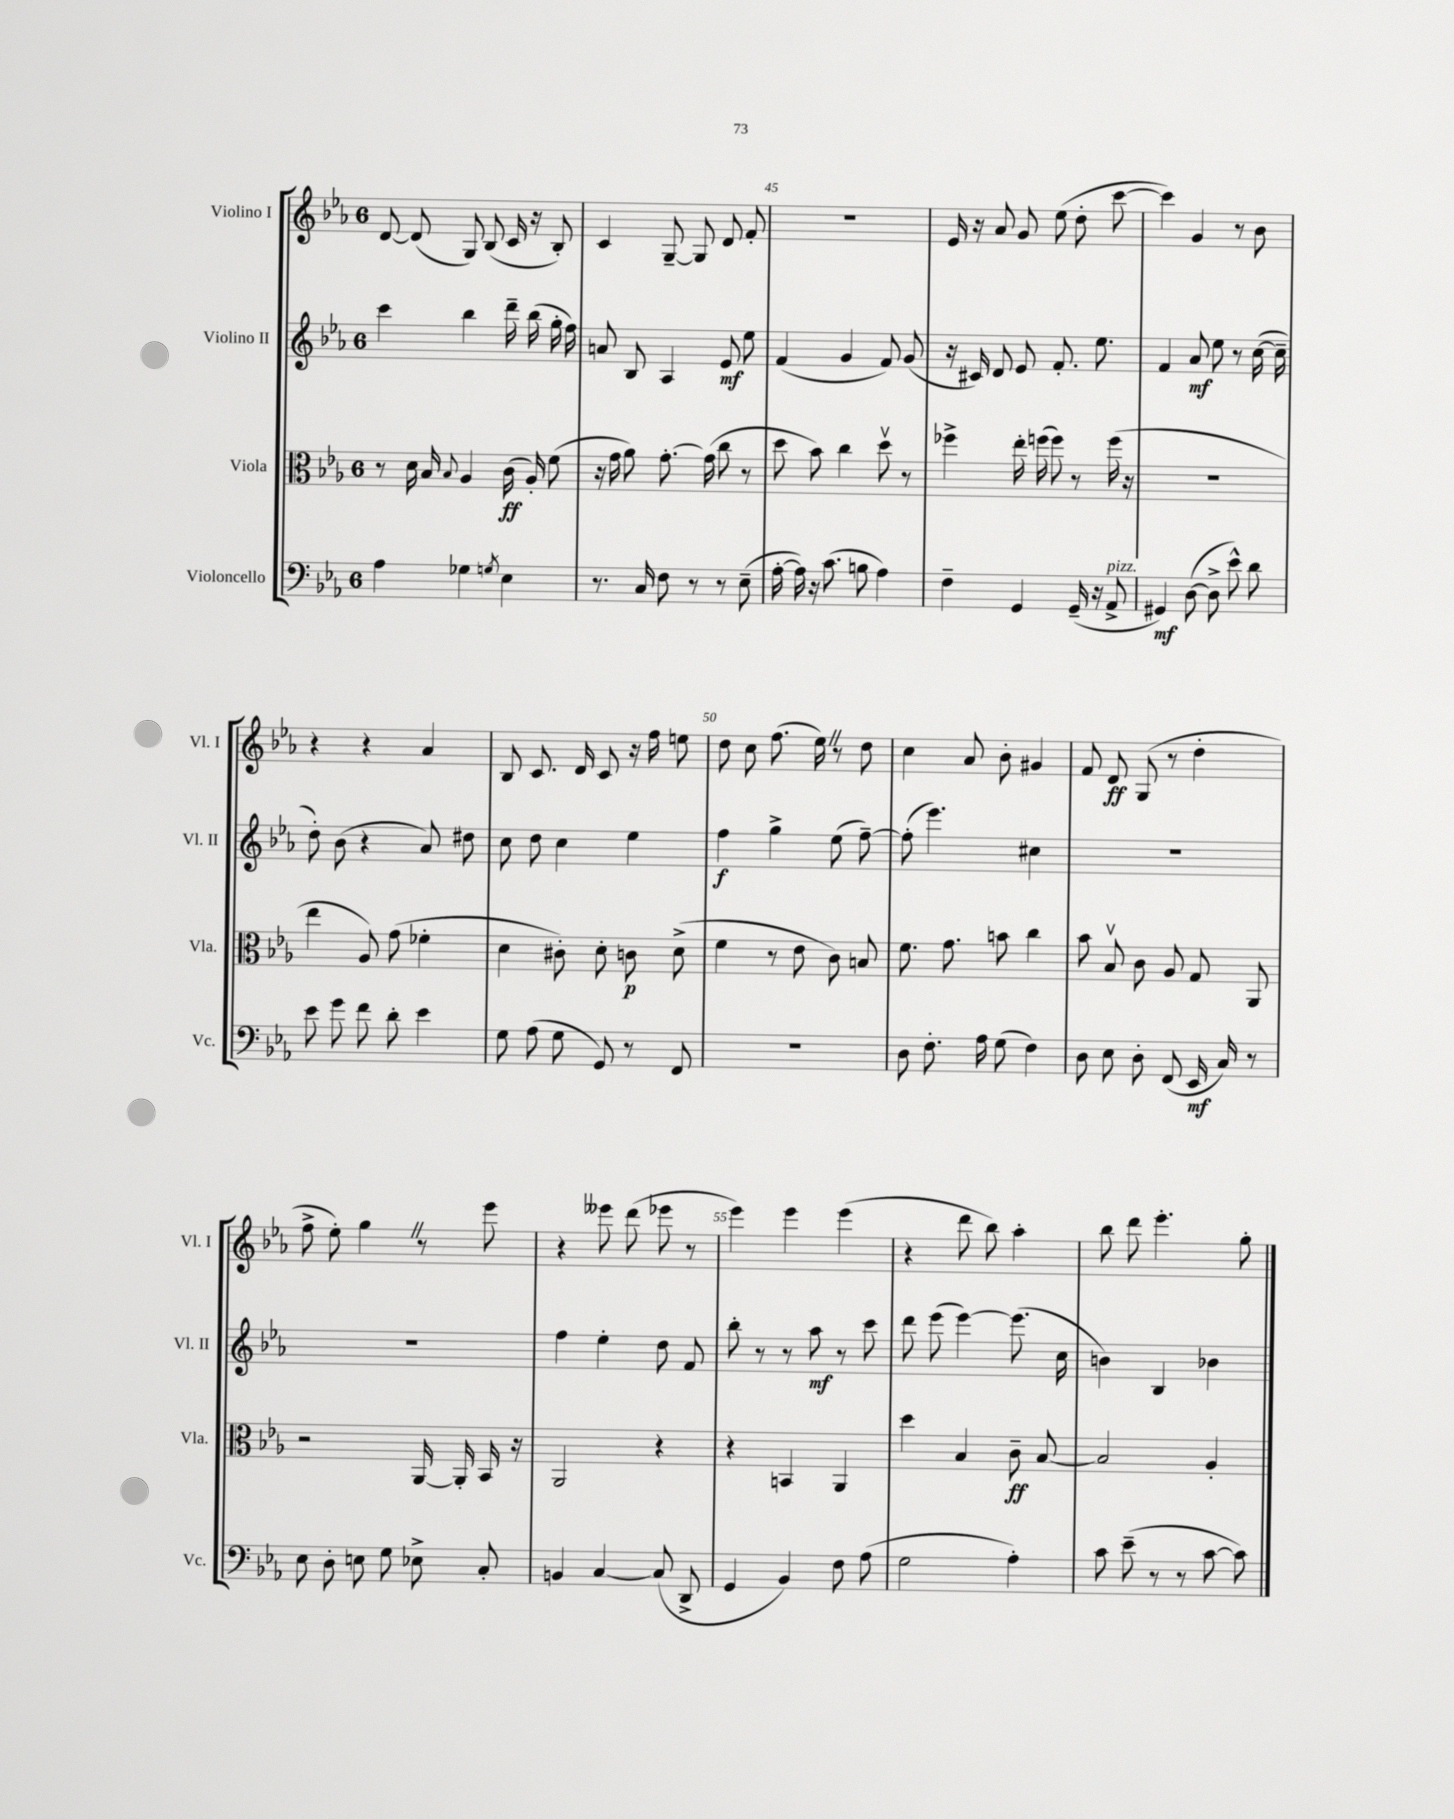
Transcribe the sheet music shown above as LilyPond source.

<<
\new StaffGroup <<
\new Staff = "s0" \with { instrumentName = "Violino I" shortInstrumentName = "Vl. I" } {
    \clef treble \key ees \major \once \override Staff.TimeSignature.style = #'single-digit \time 6/8
    \autoBeamOff d'8~ d'8( g8) bes8( c'16 r16 bes8-.) |
    c'4 g8~-- g8 d'8 f'8-. |
    r2. |
    ees'16 r16 aes'8 g'8 ees''8( d''8-. c'''8~ |
    c'''4) g'4 r8 bes'8 |
    r4 r4 aes'4 |
    bes8 c'8. d'16 c'8 r16 f''16 e''8 |
    d''8 c''8 f''8.( ees''16) \once \override BreathingSign.text = \markup { \musicglyph "scripts.caesura.straight" } \breathe r8 d''8 |
    c''4 aes'8 bes'8-. gis'4 |
    f'8 d'8\ff g8( r8 d''4-. |
    f''8-> ees''8-.) g''4 \once \override BreathingSign.text = \markup { \musicglyph "scripts.caesura.straight" } \breathe r8 ees'''8 |
    r4 eeses'''8 d'''8( ees'''8 r8 |
    ees'''4) ees'''4 ees'''4( |
    r4 d'''8 bes''8) aes''4-. |
    bes''8 d'''8 ees'''4.-. g''8-. \bar "|." |
}
\new Staff = "s1" \with { instrumentName = "Violino II" shortInstrumentName = "Vl. II" } {
    \clef treble \key ees \major \once \override Staff.TimeSignature.style = #'single-digit \time 6/8
    \autoBeamOff c'''4 bes''4 d'''16-- bes''16( g''16-. f''16) |
    a'8 bes8 aes4 ees'8\mf ees''8 |
    f'4( g'4 f'8) g'8( |
    r16 cis'16) d'8 ees'8 f'8.-. ees''8. |
    f'4 aes'8\mf ees''8 r8 c''16~( c''16-- |
    d''8-.) bes'8( r4 aes'8) dis''8 |
    c''8 d''8 c''4 ees''4 |
    f''4\f g''4-> ees''8( f''8~--) |
    f''8-.( ees'''4.) cis''4 |
    R2. |
    R2. |
    f''4 ees''4-. d''8 f'8 |
    bes''8-. r8 r8 aes''8\mf r8 c'''8 |
    d'''8 ees'''8( ees'''4~) ees'''8.( c''16 |
    b'4) bes4 bes'4 \bar "|." |
}
\new Staff = "s2" \with { instrumentName = "Viola" shortInstrumentName = "Vla." } {
    \clef alto \key ees \major \once \override Staff.TimeSignature.style = #'single-digit \time 6/8
    \autoBeamOff r8 d'16 bes16 \appoggiatura { bes8 } aes4 c'16\ff( aes16-.) f'8( |
    r16 g'16 aes'8) g'8.~-. g'16( c''8 r8 |
    d''8 bes'8) c''4 d''8\upbow r8 |
    fes''4-> ees''16-. f''16( f''8) r8 f''16( r16 |
    R2. |
    ees''4 aes8) g'8( fes'4-. |
    d'4 cis'8-.) d'8-. c'8\p d'8->( |
    f'4 r8 ees'8 c'8) b8 |
    f'8. g'8. b'8 c''4 |
    bes'8 bes8\upbow c'8 aes8 g8 aes,8 |
    r2 aes,16~ aes,16-. bes,16 r16 |
    aes,2 r4 |
    r4 b,4 aes,4 |
    d''4 bes4 c'8--\ff bes8~ |
    bes2 aes4-. \bar "|." |
}
\new Staff = "s3" \with { instrumentName = "Violoncello" shortInstrumentName = "Vc." } {
    \clef bass \key ees \major \once \override Staff.TimeSignature.style = #'single-digit \time 6/8
    \autoBeamOff aes4 ges4 \acciaccatura { g8 } ees4 |
    r8. c16 f8 r8 r8 ees8--( |
    aes16~-. aes16) r16 c'8.( b8 aes4) |
    f4-- g,4 g,16--( r16 aes,8->^\markup { \italic "pizz." } |
    gis,4\mf) d8~( d8-> ees'8-^) d'8 |
    ees'8 g'8 f'8 d'8-. ees'4 |
    g8 aes8( g8 g,8) r8 f,8 |
    R2. |
    d8 f8.-. aes16 g8( f4) |
    d8 ees8 d8-. f,8( ees,16\mf c16) r8 |
    ees8 d8-. e8 g8 ees8-> c8-. |
    b,4 c4~ c8( d,8-> |
    g,4 bes,4) f8 aes8( |
    g2 aes4-.) |
    c'8 ees'8--( r8 r8 c'8~ c'8) \bar "|." |
}
>>
>>
\layout { \context { \Score currentBarNumber = #43 \override BarNumber.break-visibility = ##(#f #t #t) barNumberVisibility = #(every-nth-bar-number-visible 5) } }
